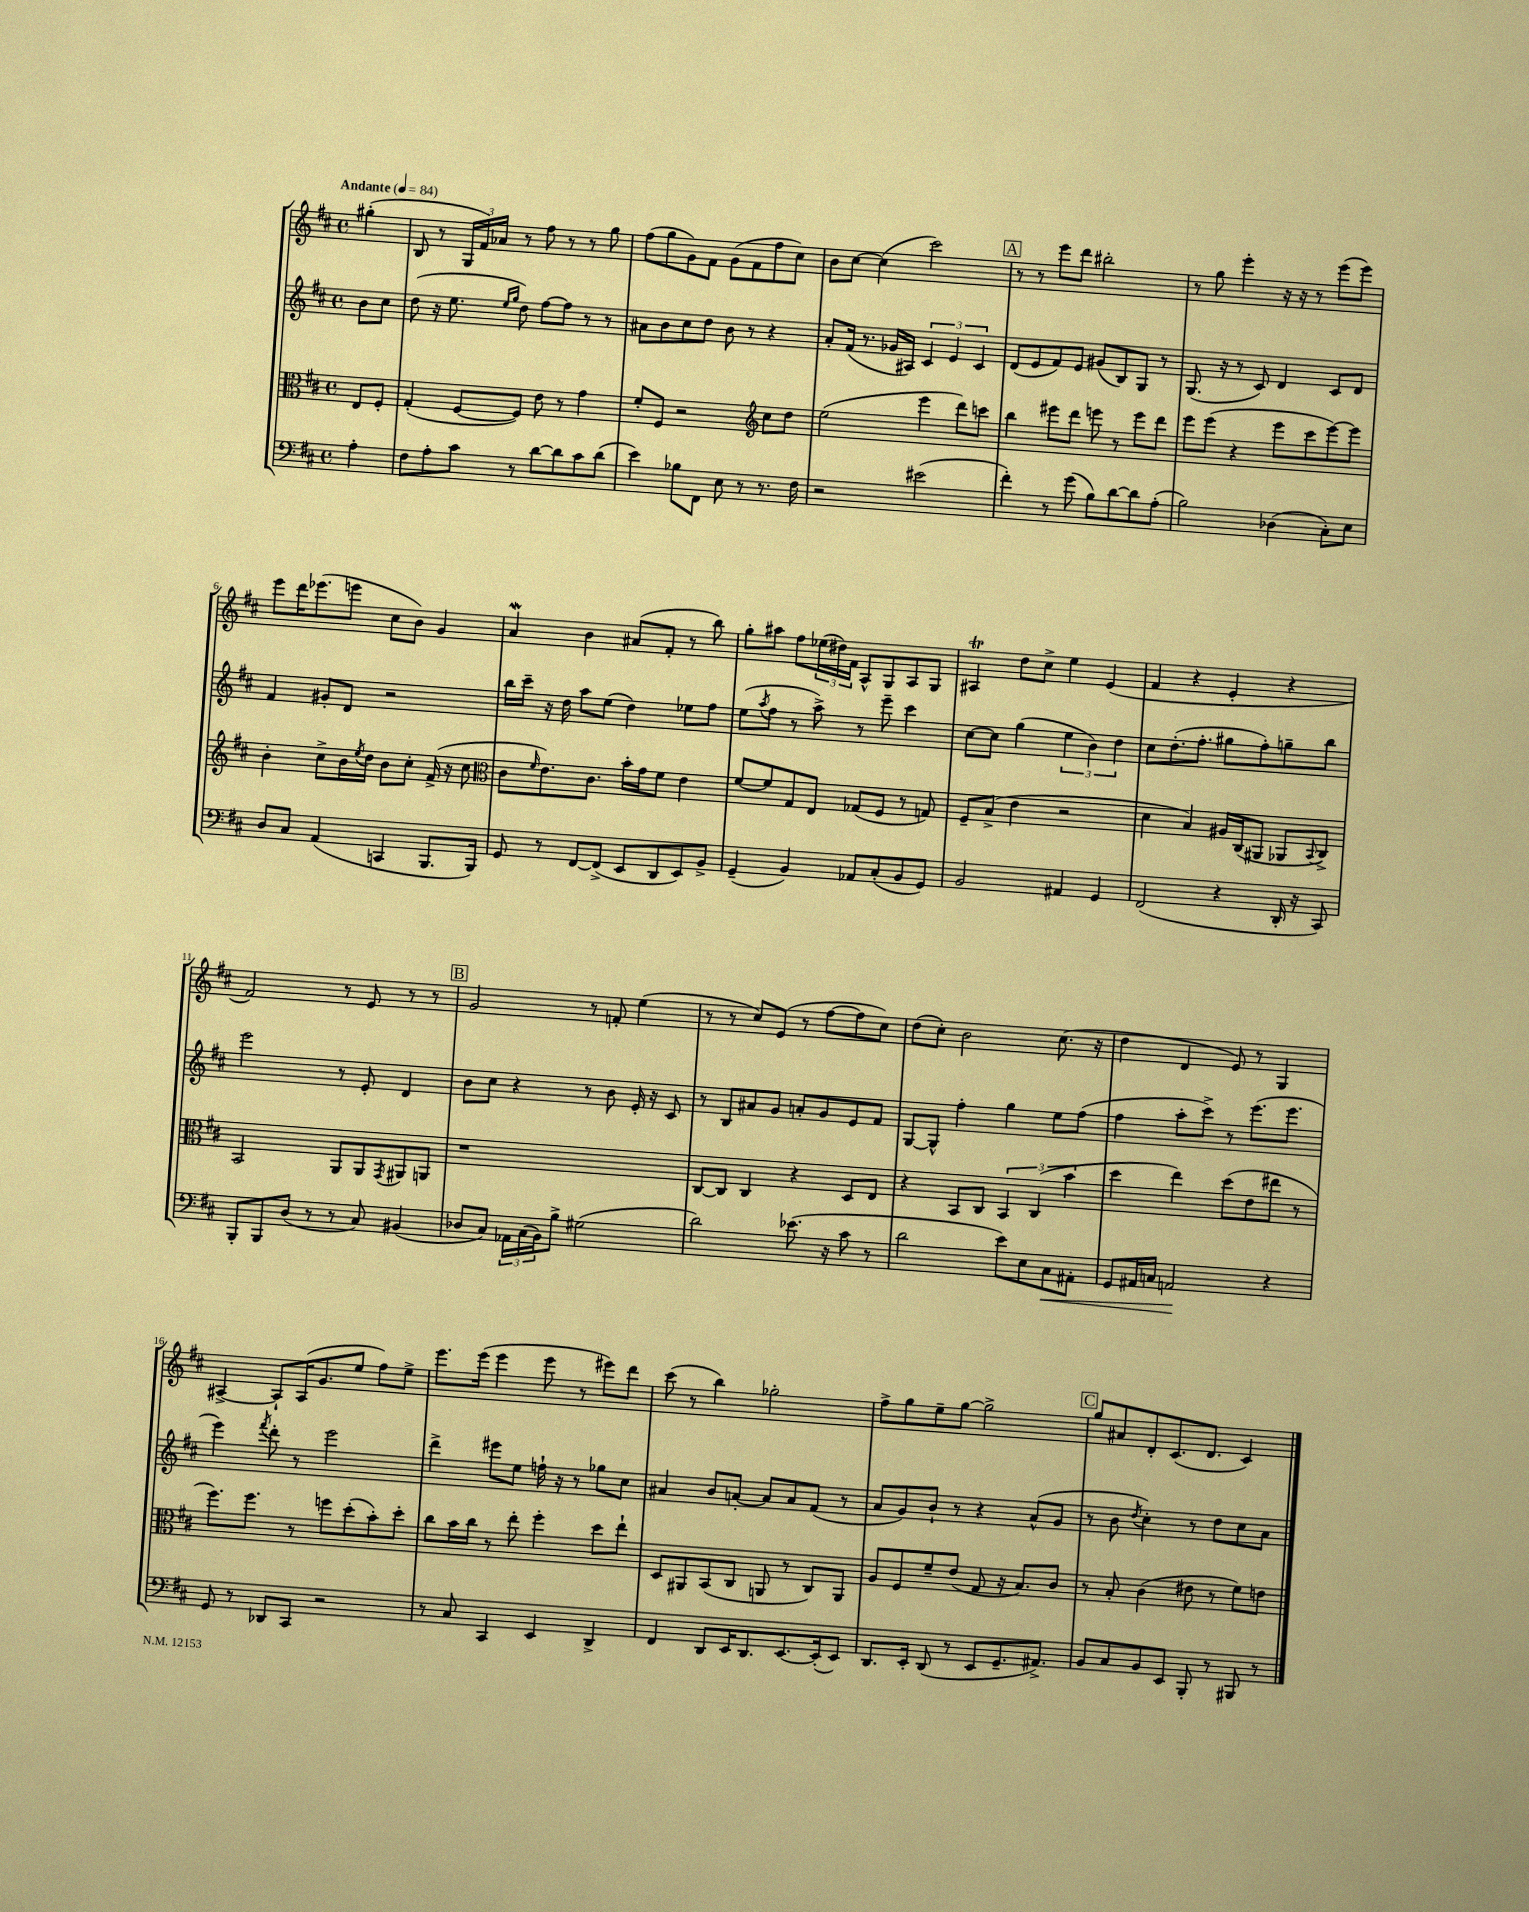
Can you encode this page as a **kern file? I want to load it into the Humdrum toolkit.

**kern	**kern	**kern	**kern
*staff4	*staff3	*staff2	*staff1
*clefF4	*clefC3	*clefG2	*clefG2
*k[f#c#]	*k[f#c#]	*k[f#c#]	*k[f#c#]
*M4/4	*M4/4	*M4/4	*M4/4
*met(c)	*met(c)	*met(c)	*met(c)
*MM84	*MM84	*MM84	*MM84
4A'	8E	8b	(4gg#'
.	8F#'	8cc#	.
=	=	=	=
8F#	(4G'	(8dd	8B
8A'	.	16r	8r
.	.	8.ee	.
8c#	[8F#	.	24G
.	.	.	24f#)
.	.	.	24a-
.	.	16qqee	.
.	.	16qqgg	.
8r	8F#])	8dd)	8r
[8d	8e	[8ff#	8ff#
8d]	8r	8ff#]	8r
8c#	4g	8r	8r
(8d	.	8r	8gg
=	=	=	=
4e)	8f#'	8a#	(8ff#
.	8F#	8b	8gg
8B-	2r	8cc#	8g)
8FF#	.	8dd	8f#
8E	.	8b	(8g
8r	.	8r	8f#
*	*clefG2	*	*
8.r	8cc#	4r	8ff#
.	8dd	.	8cc#)
16F#	.	.	.
=	=	=	=
2r	(2ee	8a'	8b
.	.	(16f#	[8cc#
.	.	8.r	.
.	.	.	(4cc#]
.	.	16g-	.
.	.	16A#)	.
(2e#	4eee	6c#	2ccc#)
.	.	6e	.
.	8ddd)	.	.
.	.	6c#	.
.	8ccc	.	.
=	=	=	=
4f#')	4bb	(8d	8r
.	.	8e	8r
8r	8eee#	8f#)	8eee
(8g	8ddd	8e	8ddd
8B)	8eee	(8g#	2bb#'
[8d	8r	8B)	.
8d]	8eee	8G	.
(8A'	8ddd	8r	.
=	=	=	=
2B)	8eee	(8.G	8r
.	(8eee	.	8gg
.	.	16r	.
.	4r	8r	4eee'
.	.	8c#)	.
(4D-	8eee	4d	16r
.	.	.	16r
.	8ccc#	.	8r
8C#')	[8eee)	8c#	(8eee
8E	8eee]	8d	8eee)
=	=	=	=
8D	4b'	4f#	8eee
8C#	.	.	16ddd
.	.	.	(8.eee-
(4AA	8cc#^	8g#'	.
.	16b	8d	8eee
.	8qee	.	.
.	16dd	.	.
4CC	8b	2r	8cc#
.	8cc#'	.	8b)
8.BBB	(16f#^	.	4g
.	16r	.	.
.	8cc#	.	.
16BBB)	.	.	.
=	=	=	=
*	*clefC3	*	*
8GG	8c#	16bb	4a
.	.	16ccc#~	.
.	16qqf#	.	.
8r	8.e)	16r	.
.	.	16dd	.
[8FF#	.	8aa	4b
.	8.c#	.	.
(8FF#^]	.	(8ee	.
8EE	16b'	4dd)	(8a#
.	16g	.	.
8DD	8f#	.	8f#'
8EE)	4e	8ee-	8r
8BB^	.	8ff#	8bb)
=	=	=	=
(4GG~	[8f#	(8ee	8gg'
.	.	8qaa	.
.	8f#]	8ff#	8aa#
4BB)	8G	8r	8ff#
.	8E	8aa^)	(24ee-
.	.	.	24dd#)
.	.	.	24f#
8AA-	(8G-	8r	8A^^
(8C#'	8F#	8eee~	8G
8BB	8r	4ccc#	8A
8GG)	8G)	.	8G
=	=	=	=
2BB	8F#~	[8cc#	4A#
.	(8B^	8cc#]	.
.	4e	(4gg	8dd
.	.	.	8cc#^
4AA#	2r	6ee	4ee
.	.	6b)	.
4GG	.	.	(4e
.	.	6dd	.
=	=	=	=
(2FF#	4d	8cc#	4f#
.	.	(8.dd'	.
.	4B)	.	4r
.	.	8.ff#'	.
4r	16A#	8gg#	4e'
.	(16C#	.	.
.	8AA#	8ff#')	.
16DD'	8AA-	8gg~	4r
16r	.	.	.
.	8qqBB	.	.
8CC#)	8C#^)	8bb	.
=	=	=	=
8BBB'	2BB	2eee	2f#)
8BBB	.	.	.
(8D	.	.	.
8r	.	.	.
8r	8AA	8r	8r
8C#)	8AA	8e'	8e
.	8qGG	.	.
(4BB#	8AA#	4d	8r
.	8AA	.	8r
=	=	=	=
8D-	1r	8b	2g
8C#)	.	8cc#	.
24AA-	.	4r	.
(24C#	.	.	.
24BB)	.	.	.
8B^	.	.	.
(2G#	.	8r	8r
.	.	8b	8f'
.	.	16e'	(4ee
.	.	16r	.
.	.	8c#	.
=	=	=	=
2d)	[8C#	8r	8r
.	8C#]	8B	8r
.	4C#	8a#	8cc#)
.	.	8g	(8e
(8.e-	4r	8a'	8r
.	.	8g	[8ff#
16r	.	.	.
8c#	8D	8e	8ff#]
8r	8E	8f#	8cc#)
=	=	=	=
2d	4r	[8G	(8dd
.	.	8G^^]	8cc#')
.	8BB	4ff#'	2b
.	8C#	.	.
8e)	6BB	4gg	.
8E	.	.	.
.	(6C#	.	.
8C#	.	8ee	(8.cc#
.	6b	.	.
8AA#'	.	(8ff#	.
.	.	.	16r
=	=	=	=
8GG	4dd	4ff#	4dd
16AA#	.	.	.
16C	.	.	.
2AA	4ee)	8aa'	4d
.	.	8ccc#^)	.
.	(8dd	8r	8e)
.	8e	(8.eee	8r
4r	8ee#	.	4G
.	.	8.eee	.
.	8r	.	.
=	=	=	=
8GG	8.ff#)	4eee)	[4A#^
8r	.	.	.
.	8.ff#	.	.
.	.	8qfff#	.
8DD-	.	8ddd'	8A#`]
8CC#	8r	8r	(16A#
.	.	.	8.g
2r	8ff	2eee	.
.	(8dd'	.	8ee
.	8b')	.	8ff#)
.	8dd'	.	8ee^
=	=	=	=
8r	8cc#	4ddd^	8.eee
8C#	16b	.	.
.	16cc#	.	(16eee
4CC#	8r	8eee#	4eee
.	8ee'	8ee	.
4EE	4ff#'	16ff`	8eee
.	.	16r	.
.	.	8r	8r
4DD^	8dd	8gg-	8eee#)
.	8ee`	8cc#	8ddd
=	=	=	=
4FF#	8D	4a#	(8ccc#
.	8AA#	.	8r
8DD	(8BB	8b	4bb)
16EE	8C#	[8a'	.
8.DD	.	.	.
.	8AA	8a]	2gg-'
[8.EE	8r	8a	.
.	8C#)	(8f#	.
(16EE']	.	.	.
8EE)	8AA	8r	.
=	=	=	=
8.DD	8A	8a	8ff#^
.	8F#	8g)	8gg
16EE'	.	.	.
(8DD	8f#~	8b`	8ee~
8r	(8e	8r	[8gg
8EE	8G	4r	2gg^]
8.GG~	16r	.	.
.	8.B)	.	.
.	.	(8a^^	.
8.AA#^)	.	.	.
.	8c#	8g	.
=	=	=	=
8BB	8r	8r	8gg
8C#	8B'	8b	8a#
.	.	8qdd	.
8BB	(4c#	4cc#')	8d'
8EE	.	.	(8.c#
8BBB'	8e#	8r	.
.	.	.	8.d
8r	8r	8dd	.
8BBB#	8f#)	8cc#	4c#)
8r	8e	8a	.
==	==	==	==
*-	*-	*-	*-
